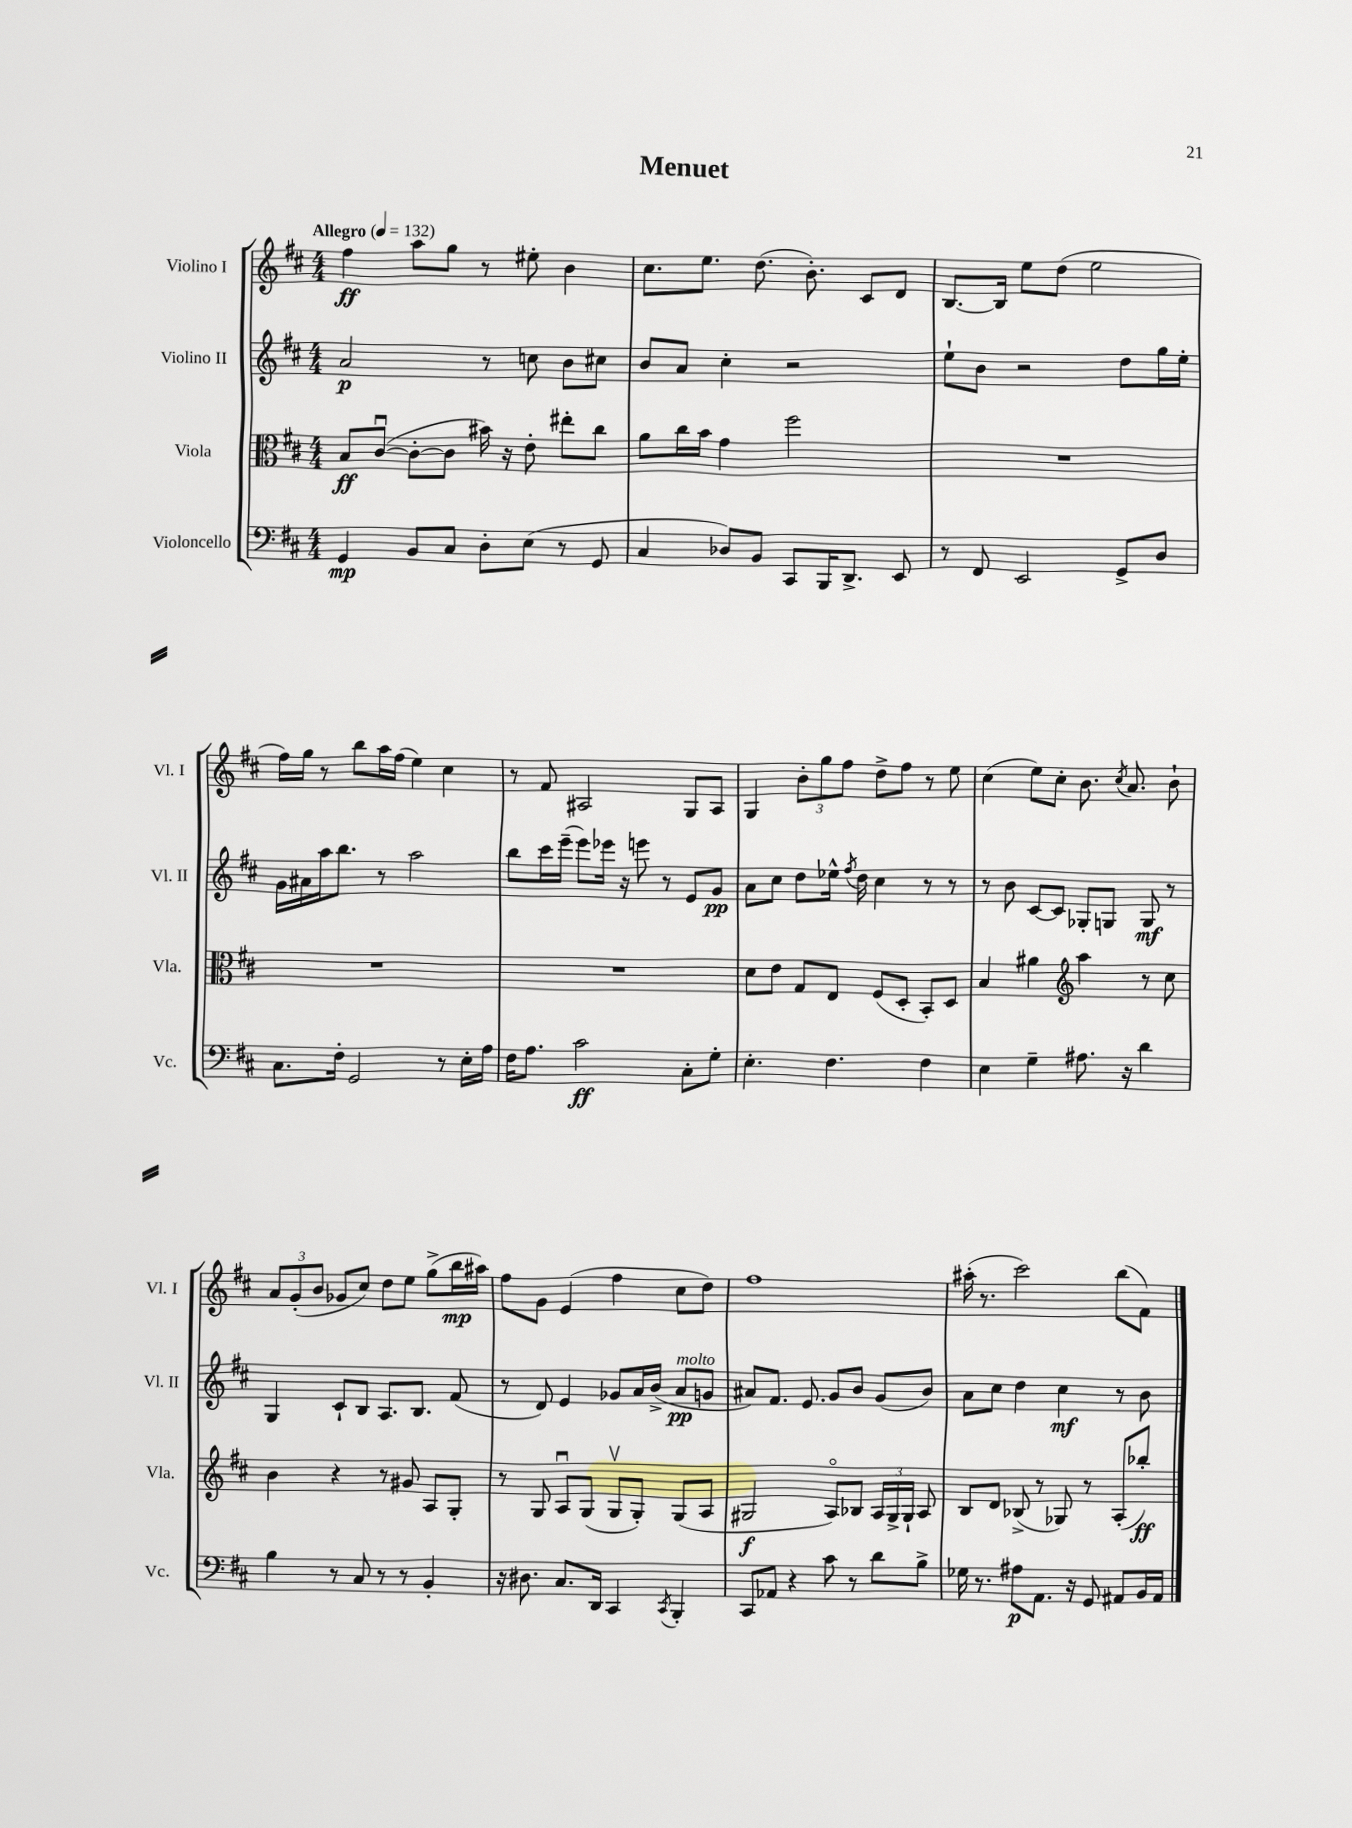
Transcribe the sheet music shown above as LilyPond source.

\header { title = "Menuet" }
<<
\new StaffGroup <<
\new Staff = "s0" \with { instrumentName = "Violino I" shortInstrumentName = "Vl. I" } {
    \clef treble \key d \major \numericTimeSignature \time 4/4 \tempo "Allegro" 4 = 132
    \autoBeamOff fis''4\ff a''8[ g''8] r8 eis''8-. b'4 |
    cis''8.[ e''8.] d''8.( b'8.-.) cis'8[ d'8] |
    b8.[~ b16] e''8[ d''8]( e''2 |
    fis''16[) g''16] r8 b''8[ a''16 fis''16]( e''4) cis''4 |
    r8 fis'8 ais2 g8[ ais8] |
    g4 \tuplet 3/2 { b'8[-. g''8 fis''8] } d''8[-> fis''8] r8 e''8 |
    cis''4( e''8[) cis''8]-. b'8. \acciaccatura { cis''8 } a'8. b'8-! |
    \tuplet 3/2 { a'8[ g'8-.( b'8] } ges'8[ cis''8]) d''8[ e''8] g''8[->( b''16\mp ais''16]) |
    fis''8[ g'8] e'4( fis''4 cis''8[ d''8]) |
    fis''1 |
    ais''16-.( r8. cis'''2) b''8[( fis'8]) \bar "|." |
}
\new Staff = "s1" \with { instrumentName = "Violino II" shortInstrumentName = "Vl. II" } {
    \clef treble \key d \major \numericTimeSignature \time 4/4
    \autoBeamOff a'2\p r8 c''8 b'8[ cis''8] |
    b'8[ a'8] cis''4-. r2 |
    e''8[-! b'8] r2 d''8[ g''16 e''16]-. |
    g'16[ ais'16 a''16 b''8.] r8 a''2 |
    b''8[ cis'''16 e'''16]--( e'''8[) ees'''16] r16 e'''8 r8 e'8[ g'8]\pp |
    a'8[ cis''8] d''8[ ees''16]-^ \acciaccatura { fis''8 } d''16 cis''4 r8 r8 |
    r8 b'8 cis'8[~ cis'8] ges8[-. g8] g8\mf r8 |
    g4 cis'8[-! b8] a8.[ b8.] fis'8( |
    r8 d'8) e'4 ges'8[ a'16 b'16]->( a'8[\pp^\markup { \italic "molto" } g'8] |
    ais'8[) fis'8.] e'8. g'8[ b'8] g'8[( b'8]) |
    a'8[ cis''8] d''4 cis''4\mf r8 b'8 \bar "|." |
}
\new Staff = "s2" \with { instrumentName = "Viola" shortInstrumentName = "Vla." } {
    \clef alto \key d \major \numericTimeSignature \time 4/4
    \autoBeamOff b8[\ff cis'8]~\downbow( cis'8[~-. cis'8] bis'16) r16 e'8-. eis''8[-. cis''8] |
    a'8[ cis''16 b'16] g'4 fis''2 |
    R1 |
    R1 |
    R1 |
    d'8[ e'8] g8[ e8] fis8[( d8]-. b,8[-.) d8] |
    b4 ais'4 \clef treble a''4 r8 cis''8 |
    b'4 r4 r8 gis'8 a8[ g8]-. |
    r8 g8 a8[\downbow g8]( g8[\upbow g8]-.) g8[( a8] |
    gis2\f a8[\flageolet) bes8] \tuplet 3/2 { a16[ gis16-> gis16]-! } a8 |
    b8[ d'8] bes8->( r8 ges8) r8 a8[-.( bes''8]-.\ff) \bar "|." |
}
\new Staff = "s3" \with { instrumentName = "Violoncello" shortInstrumentName = "Vc." } {
    \clef bass \key d \major \numericTimeSignature \time 4/4
    \autoBeamOff g,4\mp b,8[ cis8] d8[-. e8]( r8 g,8 |
    cis4 des8[) b,8] cis,8[ b,,16 d,8.]-> e,8 |
    r8 fis,8 e,2 g,8[-> d8] |
    cis8.[ fis16]-. g,2 r8 e16[-. a16] |
    fis16[ a8.] cis'2\ff cis8[-. g8]-. |
    e4.-. fis4. fis4 |
    e4 g4-- ais8. r16 d'4 |
    b4 r8 cis8 r8 r8 b,4-. |
    r16 dis8. cis8.[ d,16] cis,4 \acciaccatura { cis,8 } b,,4-. |
    cis,8[ aes,8] r4 cis'8 r8 d'8[ b8]-> |
    ges16 r8. ais8[\p a,8.] r16 g,8 ais,8[ b,16 ais,16] \bar "|." |
}
>>
>>
\layout { \context { \Score \remove "Bar_number_engraver" } }
